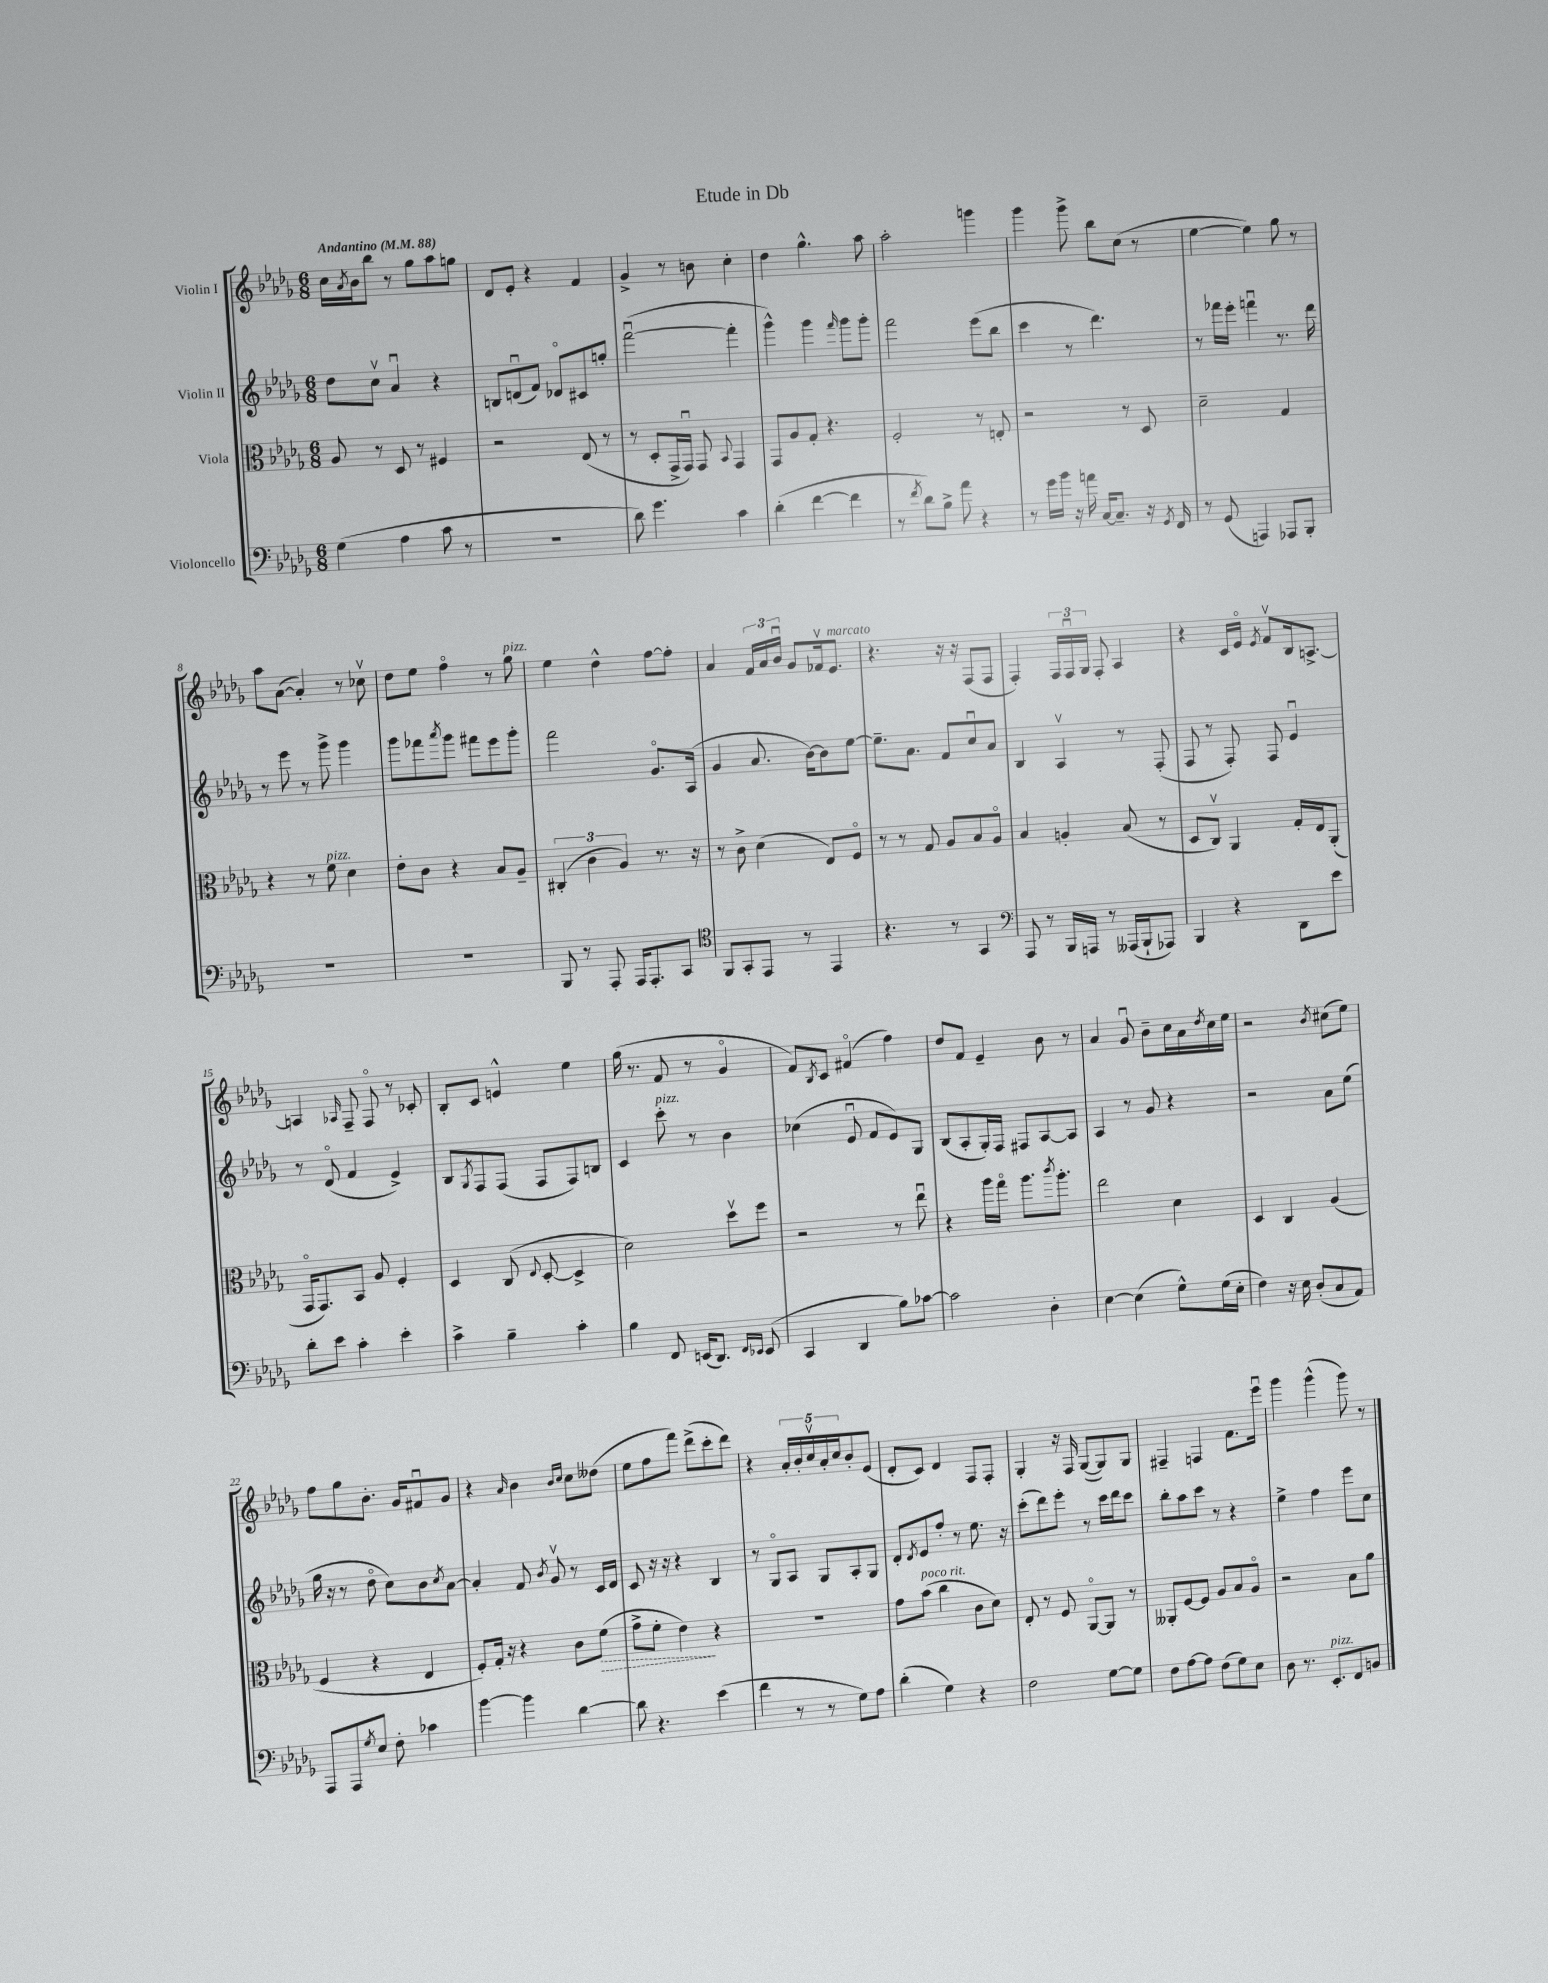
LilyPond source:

\header { title = "Etude in Db" }
<<
\new StaffGroup <<
\new Staff = "s0" \with { instrumentName = "Violin I" } {
    \clef treble \key des \major \numericTimeSignature \time 6/8 \tempo "Andantino" 4 = 88
    c''16 \acciaccatura { aes'8 } bes'16 bes''8 r8 ges''8 aes''8 g''8 |
    des'8 ees'8-. r4 f'4 |
    ges'4-> r8 b'8 c''4-. |
    des''4 ges''4.-^ aes''8 |
    aes''2-. g'''4 |
    ges'''4 ges'''8-> bes''8 c''8( r8 |
    ees''4~ ees''4) ges''8 r8 |
    aes''8 aes'8~( aes'4-.) r8 ces''8\upbow |
    des''8 ees''8 f''4\flageolet r8 ges''8^\markup { \italic "pizz." } |
    ees''4 des''4-^ f''8~ f''8-. |
    aes'4 \tuplet 3/2 { f'16 aes'16 bes'16\downbow } ges'8 fes'16\upbow ees'8.^\markup { \italic "marcato" } |
    r4. r16 r16 f8( f8 |
    f4-.) \tuplet 3/2 { f16 f16\downbow ges16 } f8-. aes4 |
    r4 c'16 ees'16\flageolet \acciaccatura { ees'8 } f'8\upbow bes16 a8.~-> |
    a4 \grace { aes16 } f8-- f8\flageolet r8 ces'8-. |
    bes8-. c'8 e'4-^ ees''4 |
    ges''16( r8. f'8 r8 ges'4\flageolet |
    f'8) \acciaccatura { bes8 } c'8 fis'4\flageolet( f''4) |
    des''8 f'8 ees'4-- bes'8 r8 |
    aes'4 ges'8\downbow bes'8-- c''16 aes'16 \acciaccatura { des''8 } c''16 ees''16 |
    r2 \acciaccatura { bes'8 } cis''8( ees''8) |
    f''8 ges''8 bes'8.-. ges'16 fis'8\downbow ges'8 |
    r4 \grace { aes'16 } bes'4 \grace { bes'16 c''16 } c''8 deses''8( |
    ees''8 f''8 f'''8) des'''8->( c'''8-. des'''8) |
    r4 \tuplet 5/4 { aes'16-. bes'16-. c''16\upbow aes'16-. c''16 } bes'8-. ees'8( |
    des'8-. c'8) des'4 f8 f8-. |
    ges4-. r16 f16 ges8~( ges8) ges8 |
    fis4-- f4 f'8. ees'''16\downbow |
    ges'''4 ges'''4-^( ges'''8) r8 \bar "|." |
}
\new Staff = "s1" \with { instrumentName = "Violin II" } {
    \clef treble \key des \major \numericTimeSignature \time 6/8
    des''8 c''8\upbow aes'4\downbow r4 |
    b8 d'8\downbow( f'8) des'8\flageolet cis'8 g''8-. |
    f'''2~\downbow( f'''4-. |
    ges'''4-^) ges'''4 \grace { f'''16 } ges'''8 ges'''8-. |
    f'''2 ees'''8( bes''8 |
    c'''4 r8 des'''4.) |
    r8 fes'''16 ees'''16-. f'''4\downbow r8. des'''16 |
    r8 ees'''8 r8 ges'''8-> ges'''4 |
    ges'''8 fes'''8 \acciaccatura { aes'''8 } ges'''8 fis'''8 ees'''8 ges'''8-. |
    f'''2 ges'8.\flageolet aes16( |
    ges'4 aes'8. bes'16~) bes'8 ees''8~ |
    ees''8.-- aes'8. f'8 c''8\downbow aes'8 |
    bes4 aes4\upbow r8 f8-.( |
    f8 r8 f8-.) f8 ees'4\downbow |
    r8 des'8\flageolet( f'4 ees'4->) |
    bes8 \acciaccatura { ges8 } f8 f8( f8 f8) b8 |
    c'4 c'''8-.^\markup { \italic "pizz." } r8 bes'4 |
    ces''4( ees'8\downbow f'8 ees'8) ges8 |
    bes8( aes8-. ges16-.) f16 fis8 aes8~ aes8 |
    aes4 r8 ges'8 r4 |
    r2 aes'8 ees''8( |
    ges''16 r16 r8 des''8\flageolet c''8) bes'8 \acciaccatura { c''8 } aes'8~ |
    aes'4-. f'8 \acciaccatura { bes'8 } ges'8\upbow r8 c'16 des'16 |
    c'8 r16 r16 r4 bes4 |
    r8 ges8\flageolet aes8 ges8 aes8-. ges8 |
    des'8-. \acciaccatura { des'8 } ees'8 f''8-. r8 ees''8. r16 |
    c'''8-.( des'''8) ees'''8-. r8 c'''16 des'''16 c'''8 |
    bes''8-. aes''8 c'''8 r8 r4 |
    ees''4-> f''4 ees'''8 c''8 \bar "|." |
}
\new Staff = "s2" \with { instrumentName = "Viola" } {
    \clef alto \key des \major \numericTimeSignature \time 6/8
    aes8 r8 des8 r8 fis4 |
    r2 ees8( r8 |
    r8 des8-. ges,16-> ges,16\downbow) ges,8 \appoggiatura { bes,8 } ges,4 |
    ges,8 aes8 ges8-. r4. |
    f2-. r8 e8-. |
    r2 r8 des8 |
    des'2-- ges4 |
    r4 r8 f'8^\markup { \italic "pizz." } des'4 |
    ees'8-. c'8 r4 bes8 aes8-- |
    \tuplet 3/2 { cis4-.( c'4 aes4) } r8. r16 |
    r8 c'8-> des'4( ees8) f8\flageolet |
    r8 r8 ges8 aes8 bes8 aes8\flageolet |
    bes4 a4-. bes8( r8 |
    des8 c8\upbow) aes,4 ges16-. ees16 aes,8-.( |
    ges,16\flageolet ges,8.) bes,8 aes8 f4-. |
    des4 c8( \appoggiatura { ees8 } des8~-. des4-> |
    des'2) des''8\upbow f''8 |
    r2 r8 ees''8\downbow |
    r4 aes''16 ges''16\flageolet aes''8. \acciaccatura { c'''8 } aes''8.-. |
    ees''2 des'4 |
    des4 c4 aes4( |
    f4 r4 ees4 |
    f8-.) ges16-. r16 r4 c'8 \once \override Hairpin.style = #'dashed-line f'8\>( |
    ges'8-> f'8-. ees'4\!) r4 |
    R2. |
    ges'8 bes'8^\markup { \italic "poco rit." }( c''4 c'8 des'8) |
    ees8-. r8 f8 aes,8~\flageolet aes,8 r8 |
    aeses,8-. f8~ f8 aes8 bes8 aes8\flageolet |
    r2 bes8 aes'8 \bar "|." |
}
\new Staff = "s3" \with { instrumentName = "Violoncello" } {
    \clef bass \key des \major \numericTimeSignature \time 6/8
    ges4( aes4 c'8 r8 |
    R2. |
    des'8) ges'4. c'4 |
    des'4-.( f'4~ f'4 |
    r8 \acciaccatura { f'8 } des'8) bes8-> aes'8 r4 |
    r8 ges'16 bes'16 r16 a'16 c16~ c8.-- r16 \acciaccatura { ges,8 } f,16 |
    r8 ges,8( a,,4) aes,,8 bes,,8-. |
    R2. |
    R2. |
    bes,,8 r8 aes,,8-. aes,,16 aes,,8.-. c,8 |
    \clef tenor f,8 ges,8-. ees,8 r8 ees,4 |
    r4. r8 ges,4 |
    \clef bass aes,,8 r8 bes,,16 a,,16 r8 aeses,,16( bes,,16-! aes,,8) |
    bes,,4 r4 des,8 ees'8 |
    des'8-. ees'8 c'4-. ees'4-. |
    c'4-> bes4-- c'4-. |
    bes4 f,8 e,16( des,8.) \grace { f,16 ees,16 } ees,8( |
    c,4 des,4 bes8) ces'8~ |
    ces'2 des4-. |
    ees4~ ees4( ges8-^) ges16( ees16-. |
    f4) r16 ees16 des8-.( c8 aes,8) |
    aes,,8 aes,,8 \acciaccatura { ges8 } ees8 f8-. ces'4 |
    bes'4~ bes'4 des'4~ |
    des'8 r4. ees'4( |
    f'4 r8 r8 ges8) aes8 |
    des'4-.( ges4) r4 |
    f2 ges8~ ges8 |
    f8 aes8~ aes8 f8( ges8) ees8 |
    des8 r8. ees,8.-.^\markup { \italic "pizz." } f,8 b,8 \bar "|." |
}
>>
>>
